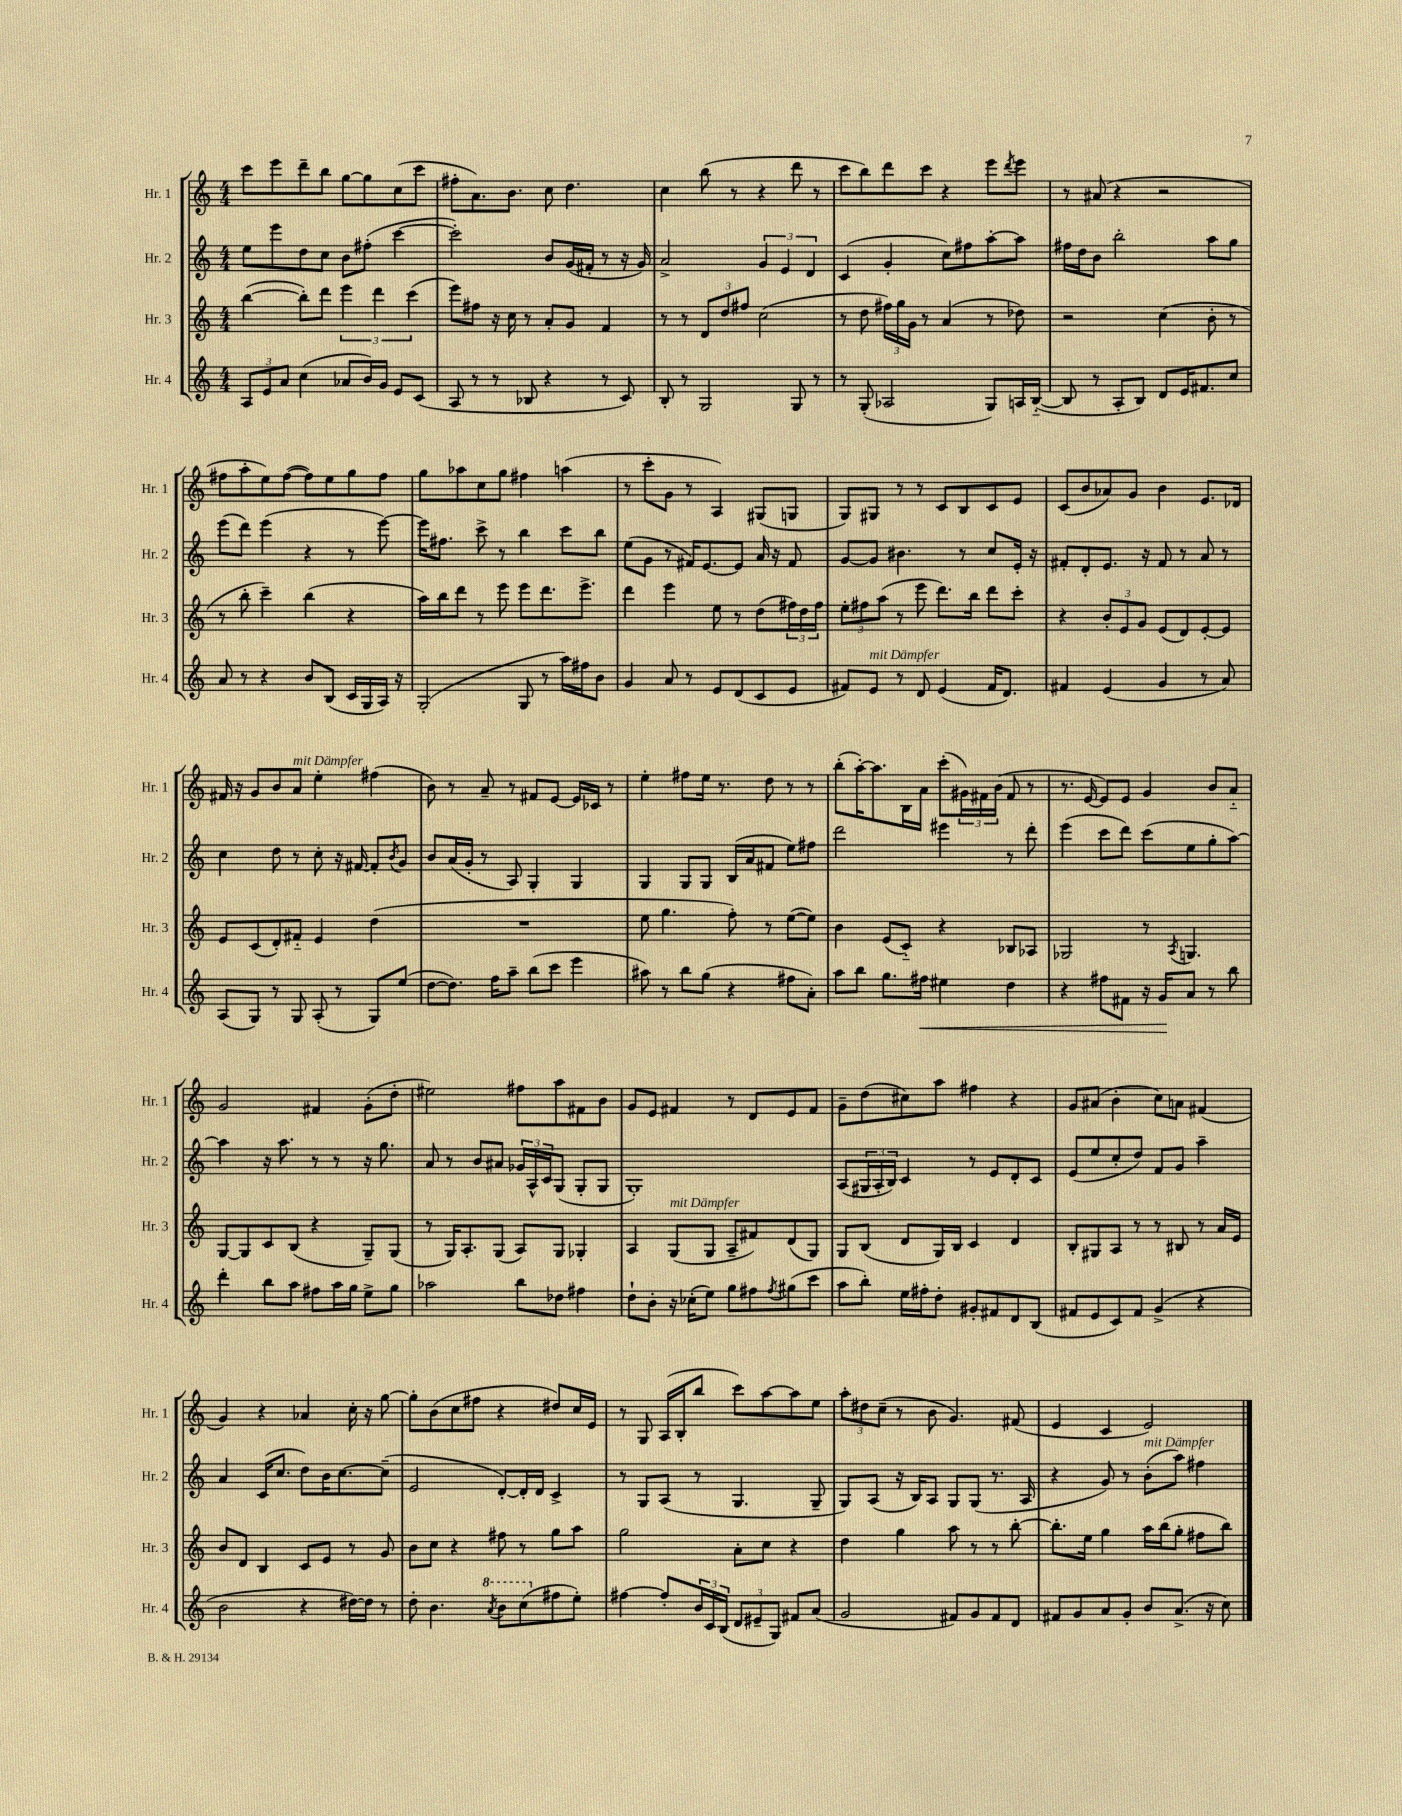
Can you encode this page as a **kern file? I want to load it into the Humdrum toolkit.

**kern	**kern	**kern	**kern
*staff4	*staff3	*staff2	*staff1
*clefG2	*clefG2	*clefG2	*clefG2
*k[]	*k[]	*k[]	*k[]
*M4/4	*M4/4	*M4/4	*M4/4
12A	([4bb	8ee	8ccc
12e	.	.	.
.	.	8eee	8eee
12a	.	.	.
(4cc	8bb'])	8dd	8ddd~
.	8ddd	8cc	8bb
8a-	6eee	8b	[8gg
16b)	.	(8ff#'	8gg]
.	6ddd	.	.
16g	.	.	.
8e	.	[4ccc	(8cc
.	(6ccc	.	.
(8c	.	.	8ccc
=	=	=	=
8A	8eee)	2ccc'])	8ff#'
8r	8ff#	.	8.a)
8r	16r	.	.
.	16cc	.	8.b
8B-	8r	.	.
4r	8a'	8b	8cc
.	8g	(16g	4.dd
.	.	16f#'	.
8r	4f	8r	.
8c)	.	16r	.
.	.	16g)	.
=	=	=	=
8B'	8r	2a^	4cc
8r	8r	.	.
2G	12d	.	(8bb
.	12dd	.	.
.	.	.	8r
.	12ff#	.	.
.	(2cc	6g	4r
.	.	6e	.
8G	.	.	8ddd
.	.	6d	.
8r	.	.	8r
=	=	=	=
8r	8r	(4c	8ccc
(8G'	8dd	.	8bb)
2A-	24ff#)	4g'	8ddd
.	24gg	.	.
.	24g	.	.
.	8r	.	8ccc
.	(4a	8cc)	4r
.	.	8ff#	.
8G)	8r	[8aa'	8eee
.	.	.	8qddd
16A	8dd-)	8aa]	8eee
([16B'~	.	.	.
=	=	=	=
8B]	2r	16ff#	8r
.	.	16dd	.
8r	.	8b	(8a#
8A'	.	2bb'	4r
8B)	.	.	.
8d	(4cc	.	2r
16e	.	.	.
8.f#	.	.	.
.	8b'	8aa	.
8cc	8r	8gg	.
=	=	=	=
8a	8r	(8eee	8ff#
8r	8bb'	8ddd)	8aa'
4r	4ccc~)	(4eee	8ee)
.	.	.	([8ff#
8b	(4bb	4r	8ff#])
(8B	.	.	8ee
16c	4r	8r	8gg
16G	.	.	.
16A)	.	[8eee)	8ff#
16r	.	.	.
=	=	=	=
(2G'	16aa)	16eee]	8gg
.	16bb	8.ff#	.
.	8ddd	.	8aa-
.	8r	8ccc^	8cc
.	8eee	8r	8gg
8G	8eee	4bb	4ff#
8r	8.ddd	.	.
16aa)	.	8ccc	(4aa
16ff#	8.eee^	.	.
8b	.	8bb	.
=	=	=	=
4g	4ddd	(8ee	8r
.	.	8g	8ccc'
8a	4eee	8r	8g
8r	.	16f#)	8r
.	.	[8.e	.
8e	8ee	.	4A)
(8d	8r	8e]	.
8c	(8dd	16a	(8G#
.	.	16r	.
8e	24ff#)	8f#	8G
.	24dd	.	.
.	24ff#	.	.
=	=	=	=
8f#)	12ee'	[8g	8G)
.	12ff#	.	.
8e	.	8g]	8G#
.	(12aa	.	.
8r	8r	4.b#	8r
8d	8eee	.	8r
(4e	8.ddd)	.	8c
.	.	8r	8B
.	16bb	.	.
16f#	8ddd	8cc	8c
8.d)	.	.	.
.	8ccc'	16e'	8e
.	.	16r	.
=	=	=	=
4f#	4r	8f#'	(8c
.	.	8d'	8b
(4e	12b'	8.e	8a-)
.	12e	.	.
.	.	.	8g
.	12g	.	.
.	.	16r	.
4g	(8e	8f#	4b
.	8d)	8r	.
8r	[8e'	8a	8.e
8a)	8e]	8r	.
.	.	.	16d-
=	=	=	=
(8A	8e	4cc	16f#
.	.	.	16r
8G)	(8c	.	8g
8r	8d')	8dd	8b
8G	8f#'~	8r	8a
(8A'	4e	8cc'	4ee'
8r	.	16r	.
.	.	[16f#	.
8G)	(4dd	8f#']	(4ff#
.	.	8qb	.
(8ee	.	8g	.
=	=	=	=
[8dd	1r	8b	8b)
8.dd])	.	(16a	8r
.	.	16g'	.
.	.	8r	8a~
16ff	.	.	.
8aa~	.	8A)	8r
(8bb	.	4G'	8f#
8ccc	.	.	[8e
4eee	.	4G	16e]
.	.	.	16c-
.	.	.	8r
=	=	=	=
8aa#)	8ee	4G	4ee'
8r	4.gg	.	.
8bb	.	8G	8ff#
(8gg	.	8G	16ee
.	.	.	8.r
4r	8ff')	(16B	.
.	.	16a	.
.	8r	8f#	8dd
8ff#	([8ee	8ee)	8r
8a')	8ee])	8ff#	8r
=	=	=	=
8aa	4b	2ddd	(8bb'
8bb	.	.	[16aa')
.	.	.	8.aa]
8.gg	(8e	.	.
.	8c'~)	.	16B
16ff#	.	.	16a
4ee#	4r	4eee#	(8ccc'
.	.	.	24g#)
.	.	.	24f#
.	.	.	(24b
4dd	8B-	8r	8f#
.	8A-	8ddd'	8r
=	=	=	=
4r	2G-	(4eee	8.r
.	.	.	[16e
8ff#	.	8ccc	8e])
8f#	.	8ddd)	8e
16r	8r	(8ccc	4g
16g	.	.	.
.	8qA	.	.
8a	4.G	8ee	.
8r	.	8gg'	8b
8bb	.	[8aa)	8a'~
=	=	=	=
4ddd'	[8G	4aa]	2g
.	8G]	.	.
8bb	8c	16r	.
.	.	8.aa	.
8aa	(8B	.	.
8ff#	4r	8r	4f#
16aa	.	8r	.
16gg	.	.	.
8ee^	8G~)	16r	(8g'
.	.	8.gg	.
8gg	(8G	.	8dd'
=	=	=	=
2aa-	8r	8a	2ee#)
.	16G)	8r	.
.	8.A'	.	.
.	.	8b	.
.	(8G	8a#	.
8bb	8A)	24g-	8ff#
.	.	24A^^	.
.	.	24c	.
8dd-	8G	(8G	8aa
4ff#	4G-'	8G'	8f#
.	.	8G	8b
=	=	=	=
8dd`	4A	1G')	8g
8b'	.	.	8e
16r	(8G	.	4f#
(16cc-'	.	.	.
8ee)	8G	.	.
8gg	8A~	.	8r
8ff#	8f#)	.	8d
8qff#	.	.	.
(8gg#	(8d	.	8e
8ccc	8G)	.	8f#
=	=	=	=
8aa	8G	(8A	8g~
8bb')	(8B	24G#	(8dd
.	.	24A'	.
.	.	24B)	.
16ee	8d	4c	8cc#)
16ff#'	.	.	.
8dd'	16G)	.	8aa
.	16B	.	.
8g#'	4c	8r	4ff#
8f#	.	8e	.
8d	4d	8d'	4r
(8B	.	8c	.
=	=	=	=
8f#	8B'	(8e	8g
8e	8G#	8ee	(8a#
8c)	8A	8cc'	4b'
8f#	8r	8dd)	.
(4g^	8r	8f	8cc)
.	8B#	8g	8a
4r	8r	4aa~	(4f#
.	16a	.	.
.	16e	.	.
=	=	=	=
2b	8b	4a	4g)
.	8d	.	.
.	4B	(16c	4r
.	.	8.cc	.
4r	8c	8dd)	4a-
.	8e	16b	.
.	.	[8.cc	.
[16dd#)	8r	.	16cc'
16dd#]	.	.	16r
8r	8g	(8cc~]	[8gg
=	=	=	=
8dd'	8b	2e	8gg']
4.b	8cc	.	(8b
.	4r	.	8cc
.	.	.	8ff#
8qaa	.	.	.
8bb	8ff#	[8d')	4r
(8ccc	8r	16d']	.
.	.	16d	.
8ff#	8gg	4c^	8dd#)
8ee')	8aa	.	16cc
.	.	.	16e
=	=	=	=
[4ff#	2gg	8r	8r
.	.	8G	8G
8ff#']	.	(8A	(16A
.	.	.	16B'
24b	.	8r	8bb
24c	.	.	.
(24B	.	.	.
12d	8a'	4.G	8ccc)
12e#~	.	.	.
.	8cc	.	[8aa
12G)	.	.	.
8f#	4r	.	8aa]
(8a	.	8G~	8ee
=	=	=	=
2g	4dd	8G)	12aa'
.	.	.	12dd#
.	.	(8A	.
.	.	.	(12cc~
.	4gg	16r	8r
.	.	16B)	.
.	.	8A	8b
8f#)	8aa	8G	4.g)
8g	8r	(8G	.
8f#	8r	8.r	.
8d	[8bb'	.	(8f#
.	.	16A	.
=	=	=	=
8f#	8.bb']	4r	4e
8g	.	.	.
.	16ee	.	.
8a	4gg	8g)	4c
8g'	.	8r	.
8b	16aa	(8b'	2e)
.	(16bb	.	.
(8.a^	8gg'	8aa)	.
.	8ff#	4ff#	.
16r	.	.	.
8cc)	8bb)	.	.
==	==	==	==
*-	*-	*-	*-
